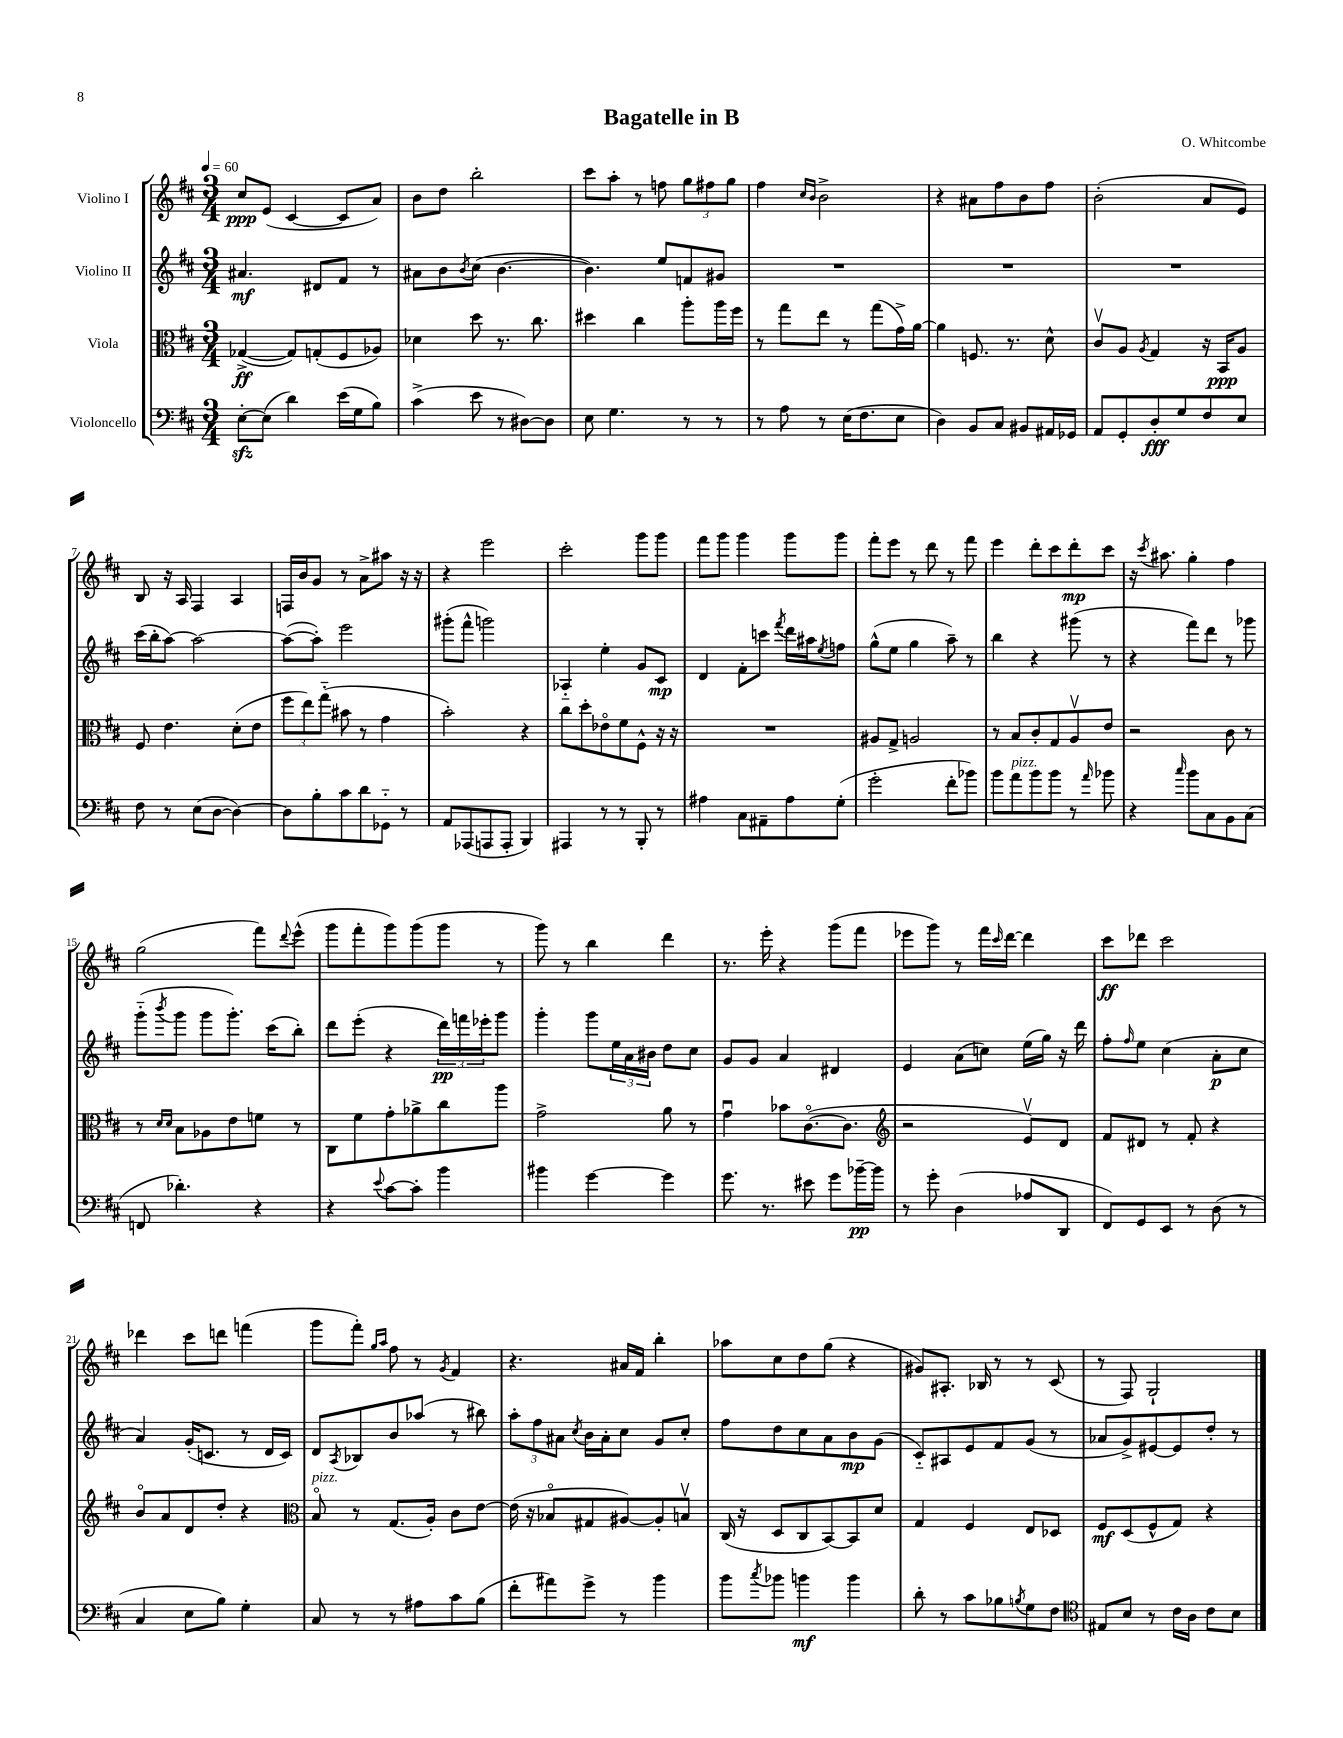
\header { title = "Bagatelle in B" composer = "O. Whitcombe" }
<<
\new StaffGroup <<
\new Staff = "s0" \with { instrumentName = "Violino I" } {
    \clef treble \key d \major \numericTimeSignature \time 3/4 \tempo 4 = 60
    cis''8\ppp e'8( cis'4~ cis'8 a'8) |
    b'8 d''8 b''2-. |
    cis'''8 a''8-. r8 f''8 \tuplet 3/2 { g''8 fis''8 g''8 } |
    fis''4 \grace { cis''16 b'16 } b'2-> |
    r4 ais'8 fis''8 b'8 fis''8 |
    b'2-.( a'8 e'8) |
    b8 r16 a16 fis4 a4 |
    f16 b'16 g'8 r8 a'8-> ais''8 r16 r16 |
    r4 e'''2 |
    cis'''2-. g'''8 g'''8 |
    fis'''8 g'''8 g'''4 g'''8 g'''8 |
    fis'''8-. e'''8 r8 d'''8 r8 fis'''8 |
    e'''4 d'''8-. cis'''8 d'''8-.\mp cis'''8 |
    r16 \acciaccatura { cis'''8 } ais''8. g''4-. fis''4 |
    g''2( fis'''8) \appoggiatura { d'''8 } e'''8-^( |
    g'''8 fis'''8-. g'''8) g'''8( g'''8 r8 |
    g'''8) r8 b''4 d'''4 |
    r8. e'''16-. r4 g'''8( fis'''8 |
    ees'''8 g'''8) r8 fis'''16 \grace { cis'''16 } d'''16~ d'''4 |
    cis'''8\ff des'''8 cis'''2 |
    des'''4 cis'''8 d'''8 f'''4( |
    g'''8 fis'''8-.) \grace { g''16 a''16 } fis''8 r8 \acciaccatura { g'8 } fis'4 |
    r4. ais'16 fis'16 b''4-. |
    aes''8 cis''8 d''8 g''8( r4 |
    gis'8) ais8.-. bes16 r8 r8 cis'8( |
    r8 fis8) g2-! \bar "|." |
}
\new Staff = "s1" \with { instrumentName = "Violino II" } {
    \clef treble \key d \major \numericTimeSignature \time 3/4
    ais'4.\mf dis'8 fis'8 r8 |
    ais'8 b'8 \acciaccatura { b'8 } cis''8( b'4.~ |
    b'4.) e''8 f'8 gis'8 |
    R2. |
    R2. |
    R2. |
    cis'''16( b''16-. a''8~) a''2~ |
    a''8~( a''8-.) e'''2 |
    gis'''8-.( fis'''8-^ g'''2) |
    aes4-_ e''4-. g'8 cis'8\mp |
    d'4 fis'8-. c'''8 \acciaccatura { fis'''8 } d'''16 ais''16 \acciaccatura { e''8 } f''8 |
    g''8-^( e''8 g''4 a''8--) r8 |
    b''4 r4 gis'''8( r8 |
    r4 fis'''8) d'''8 r8 ges'''8 |
    g'''8-_( \acciaccatura { b'''8 } g'''8 g'''8 g'''8.-.) cis'''16( b''8-.) |
    d'''8 e'''8-.( r4 \tuplet 3/2 { d'''16\pp) f'''16 ees'''16-. } g'''8 |
    g'''4-. g'''8 \tuplet 3/2 { e''16 a'16 bis'16 } d''8 cis''8 |
    g'8 g'8 a'4 dis'4 |
    e'4 a'8( c''8) e''16( g''16) r16 d'''16 |
    fis''8-. \grace { fis''16 } e''8 cis''4( a'8-.\p cis''8 |
    a'4) g'16-.( c'8. r8 d'16 c'16) |
    d'8 \acciaccatura { a8 } bes8 b'8 aes''8( r8 bis''8) |
    \tuplet 3/2 { a''8-. fis''8 ais'8 } \acciaccatura { cis''8 } b'16 ais'16-. cis''8 g'8 cis''8-. |
    fis''8 d''8 cis''8 a'8 b'8\mp g'8( |
    cis'8-_) ais8 e'8 fis'8 g'8( r8 |
    aes'8 g'8->) eis'8~ eis'8 d''8-. r8 \bar "|." |
}
\new Staff = "s2" \with { instrumentName = "Viola" } {
    \clef alto \key d \major \numericTimeSignature \time 3/4
    ges4~->\ff( ges8) g8-.( fis8 aes8) |
    des'4 d''8 r8. cis''8. |
    dis''4 cis''4 a''8-. a''16 fis''16 |
    r8 g''8 e''8 r8 g''8( g'16->) a'16~ |
    a'4 f8. r8. d'8-^ |
    cis'8\upbow a8 \acciaccatura { a8 } g4 r16 b,16\ppp a8 |
    fis8 e'4. d'8-.( e'8 |
    \tuplet 3/2 { fis''8 e''8) g''8-_( } bis'8 r8 g'4 |
    b'2-.) r4 |
    cis''8 d''8-. ees'8\flageolet fis'8 fis8-^ r16 r16 |
    R2. |
    ais8 g8-> a2 |
    r8 b8 cis'8-. g8 a8\upbow e'8 |
    r2 cis'8 r8 |
    r8 \grace { d'16 d'16 } b8 aes8 e'8 f'8 r8 |
    cis8 fis'8 g'8-. aes'8-> cis''8 a''8 |
    g'2-> a'8 r8 |
    g'4\downbow bes'8 cis'8.~\flageolet( cis'8. |
    \clef treble r2 e'8\upbow) d'8 |
    fis'8 dis'8 r8 fis'8-. r4 |
    b'8\flageolet a'8 d'8 d''8-. r4 |
    \clef alto b8\flageolet^\markup { \italic "pizz." } r8 g8.( a16-.) cis'8 e'8~ |
    e'16( r16 bes8\flageolet gis8 ais8~) ais8-. b8\upbow |
    cis16( r16 d8 cis8 b,8~) b,8 d'8 |
    g4 fis4 e8 des8 |
    fis8\mf d8( fis8-^ g8) r4 \bar "|." |
}
\new Staff = "s3" \with { instrumentName = "Violoncello" } {
    \clef bass \key d \major \numericTimeSignature \time 3/4
    e8~-.\sfz e8( d'4) e'16( g16 b8) |
    cis'4->( e'8 r8 dis8~) dis8 |
    e8 g4. r8 r8 |
    r8 a8 r8 e16( fis8. e8 |
    d4) b,8 cis8 bis,8 ais,16 ges,16 |
    a,8 g,8-. d8-.\fff g8 fis8 e8 |
    fis8 r8 e8( d8~ d4~) |
    d8 b8-. cis'8 d'8 ges,8-_ r8 |
    a,8 aes,,8( a,,8 a,,8-. b,,4) |
    ais,,4 r8 r8 b,,8-. r8 |
    ais4 cis8 ais,8-- ais8 g8-.( |
    g'2-. fis'8-. bes'8) |
    b'8 a'8^\markup { \italic "pizz." } b'8 b'8 r8 \grace { a'16 } bes'8 |
    r4 \grace { cis''16 } b'8 cis8 b,8 cis8( |
    f,8 des'4.-.) r4 |
    r4 \appoggiatura { e'8 } cis'8~ cis'8-. b'4 |
    bis'4 g'4~ g'4 |
    g'8. r8. eis'8 g'8 bes'16~--\pp bes'16 |
    r8 g'8-. d4( aes8 d,8 |
    fis,8) g,8 e,8 r8 d8( r8 |
    cis4 e8 b8) g4-. |
    cis8 r8 r8 ais8 cis'8 b8( |
    fis'8-. ais'8) g'8-> r8 b'4 |
    b'8 \acciaccatura { cis''8 } bes'8 b'4\mf b'4 |
    d'8-. r8 cis'8 bes8 \acciaccatura { b8 } g8 fis8 |
    \clef tenor eis8 b8 r8 cis'16 a16 cis'8 b8 \bar "|." |
}
>>
>>
